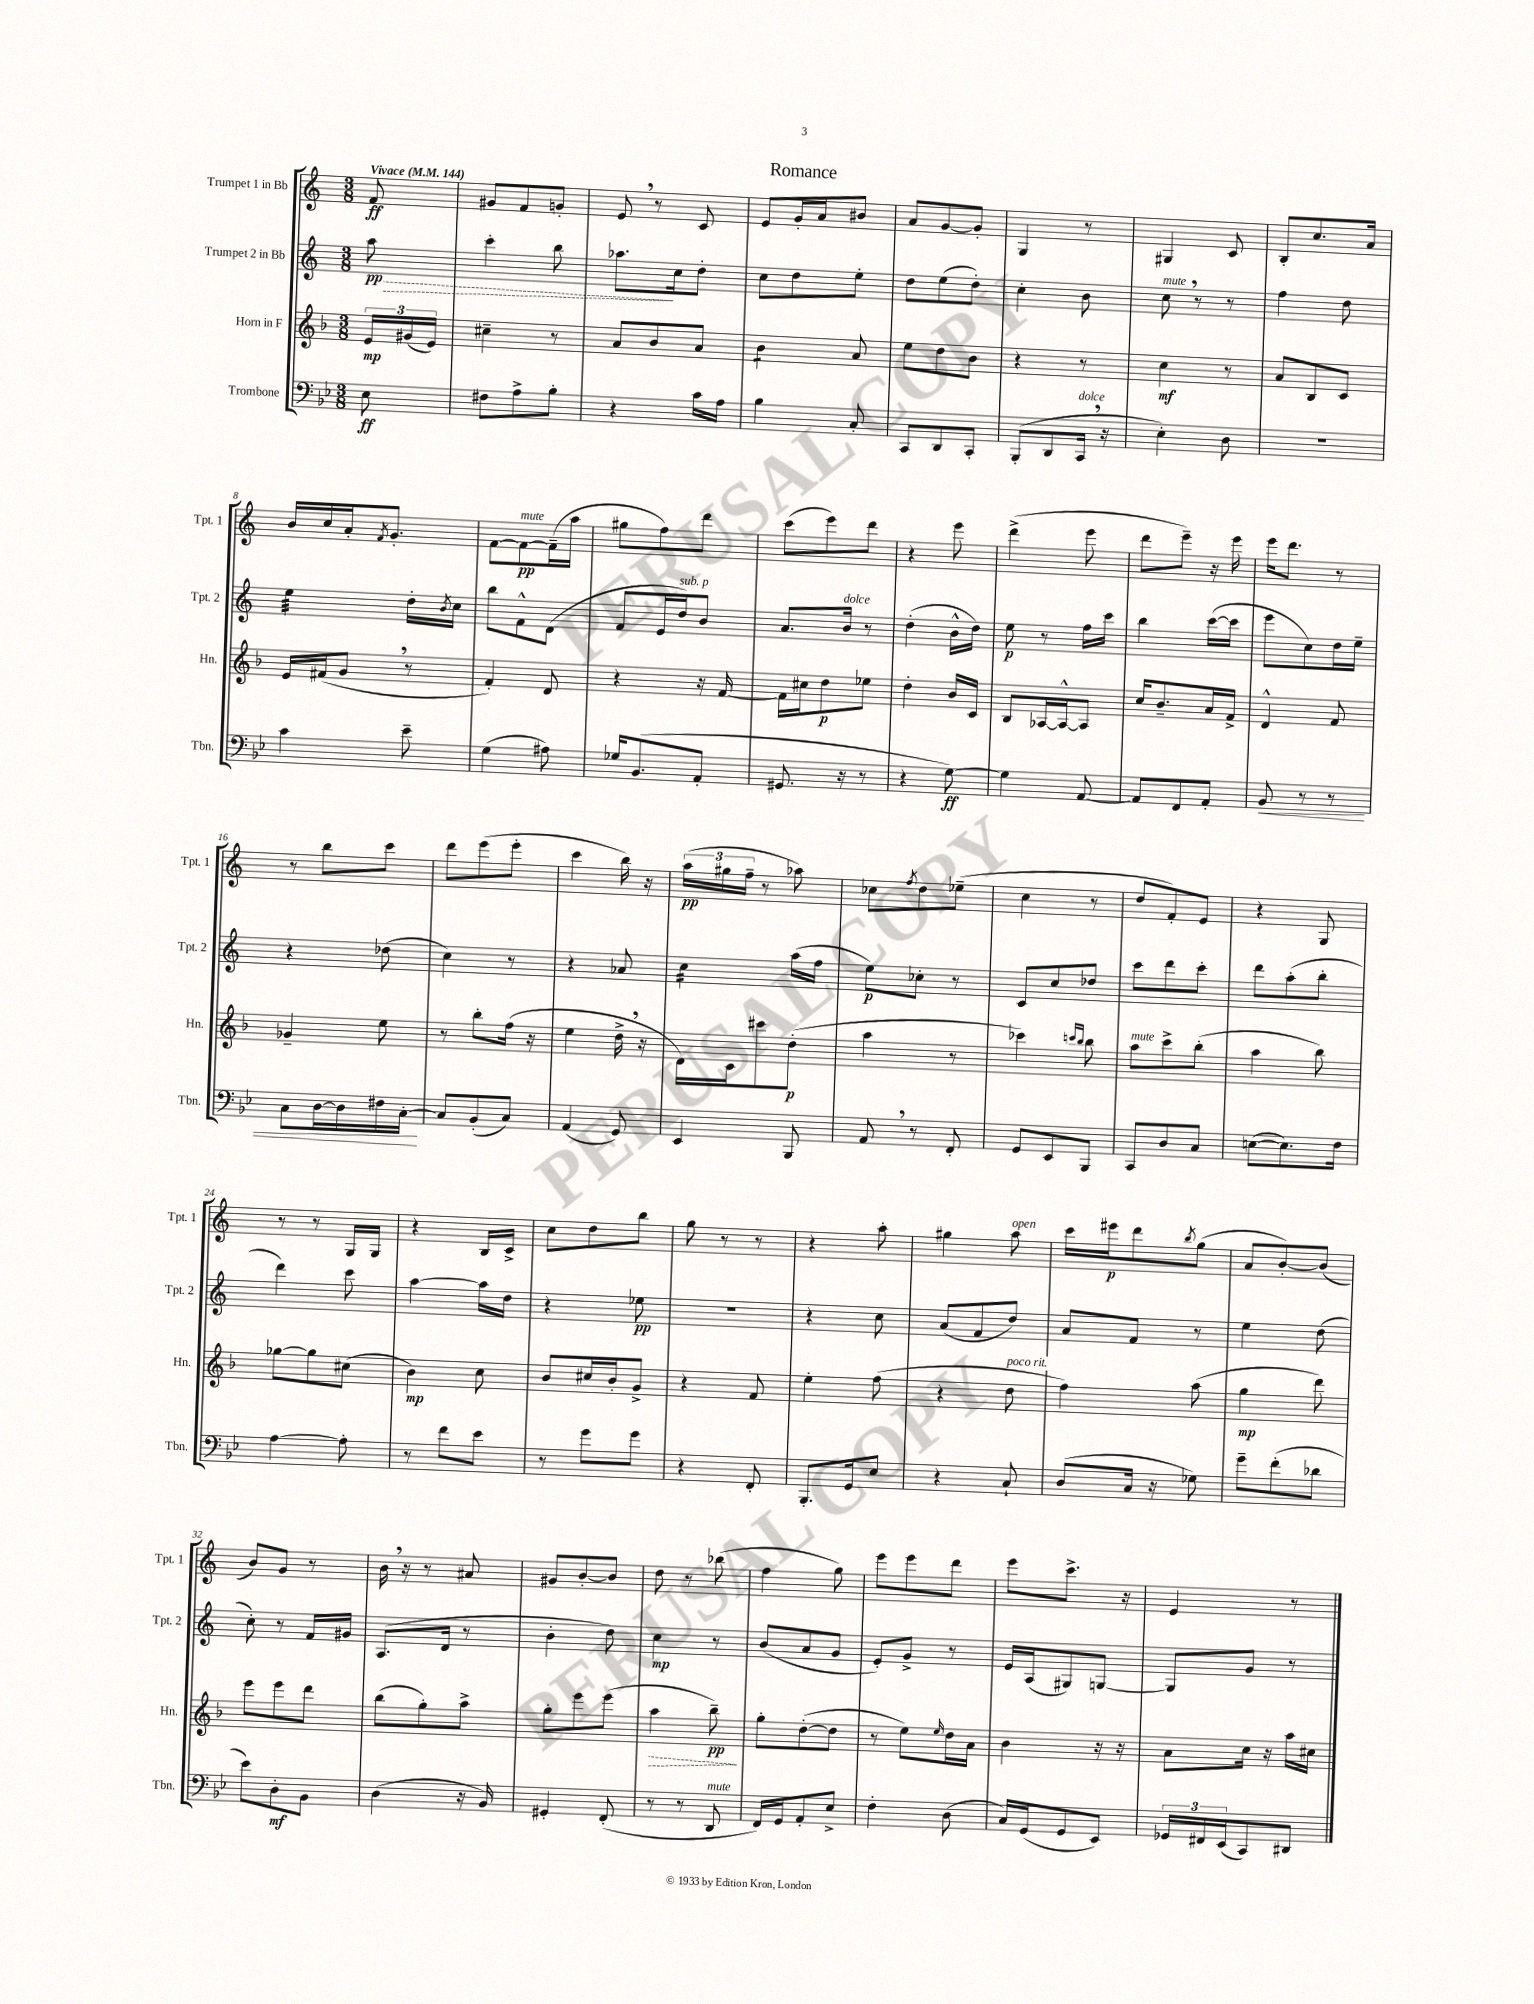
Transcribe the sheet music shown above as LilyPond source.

\header { title = "Romance" }
<<
\new StaffGroup <<
\new Staff = "s0" \with { instrumentName = "Trumpet 1 in Bb" shortInstrumentName = "Tpt. 1" } {
    \clef treble \key c \major \numericTimeSignature \time 3/8 \partial 8 \tempo "Vivace" 4 = 144
    f'8\ff |
    gis'8 f'8 g'8-. |
    e'8 \breathe r8 c'8 |
    e'8 g'16-. a'16 bis'8 |
    a'8 g'8~ g'8-. |
    g4 r8 |
    gis4 c'8 |
    b8-. c''8. a'16 |
    b'16 c''16 a'16-. \acciaccatura { f'8 } g'8.-. |
    f'8~ f'8~\pp^\markup { \italic "mute" } f'16--( a''16 |
    gis''8 f''8) d'''8 |
    c'''8( e'''8) d'''8 |
    r4 e'''8 |
    d'''4->( e'''8 |
    d'''8 e'''8--) r16 e'''16 |
    e'''16 d'''8. r8 |
    r8 b''8 c'''8 |
    d'''8 e'''8( e'''8-. |
    c'''4 b''16) r16 |
    \tuplet 3/2 { a''16\pp( gis''16 f''16-- } r8 aes''8) |
    ces''8 \acciaccatura { f''8 } d''8 ees''8--( |
    c''4 r8 |
    d''8 f'8-.) e'8 |
    r4 g8 |
    r8 r8 g16 g16 |
    r4 b16 c'16-> |
    c''8 d''8 b''8 |
    g''8 r8 r8 |
    r4 a''8-. |
    gis''4 a''8^\markup { \italic "open" } |
    c'''16 eis'''16\p d'''8 \acciaccatura { b''8 } g''8( |
    a'8 b'8~-.) b'8( |
    b'8) g'8 r8 |
    b'16 \breathe r16 r8 ais'8 |
    gis'8 b'8~-. b'8 |
    d''8 r8 bes''8( |
    f''4 g''8) |
    e'''8 e'''8 d'''8 |
    e'''8 c'''8.-> r16 |
    e'4 r8 \bar "|." |
}
\new Staff = "s1" \with { instrumentName = "Trumpet 2 in Bb" shortInstrumentName = "Tpt. 2" } {
    \clef treble \key c \major \numericTimeSignature \time 3/8 \partial 8
    \once \override Hairpin.style = #'dashed-line a''8\pp\> |
    c'''4-. b''8 |
    aes''8.\! c''16 d''8-. |
    c''8 d''8 e''8-. |
    d''8 e''8( d''8-.) |
    c''4-. b'8 |
    c''8^\markup { \italic "mute" } \breathe r8 r8 |
    f''4 d''8 |
    e''4:32 d''16-. \acciaccatura { b'8 } c''16 |
    b''8 f'8-^ d'8( |
    f'8 e'16 d''16^\markup { \italic "sub. p" }) b'8 |
    a'8. b'16^\markup { \italic "dolce" } r8 |
    d''4-.( b'16-^ d''16) |
    e''8\p r8 f''16 c'''16 |
    b''4 c'''16~( c'''16 |
    e'''8 c''8) d''16 e''16-- |
    r4 des''8( |
    c''4) r8 |
    r4 aes'8 |
    c''4:16 a''16( f''16 |
    e''8\p) ces''8-. r8 |
    c'8 c''8 des''8 |
    c'''8 d'''8 c'''8-. |
    d'''8 a''8-.( b''8-. |
    d'''4) c'''8 |
    a''4~ a''16 d''16 |
    r4 ees''8\pp |
    R4. |
    r4 c''8 |
    a'8( f'8 d''8) |
    a'8 f'8 r8 |
    e''4 d''8( |
    c''8-.) r8 f'16 gis'16 |
    a8.( d'16 r8 |
    b'4-. d''8) |
    c''4\mp r8 |
    b'8( a'8 g'8 |
    e'8-.) g'8-> r8 |
    e'16 a16( gis8) g8~ |
    g8 g'8 r8 \bar "|." |
}
\new Staff = "s2" \with { instrumentName = "Horn in F" shortInstrumentName = "Hn." } {
    \clef treble \key f \major \numericTimeSignature \time 3/8 \partial 8
    \tuplet 3/2 { e'16\mp gis'16( e'16) } |
    cis''4-- r8 |
    a'8 bes'8 a'8 |
    bes'4:8 a'8 |
    e''8 d''8 bes'8 |
    r4 r8 |
    c''4\mf r8 |
    a'8 bes8 c'8 |
    e'16 fis'16( g'8 \breathe r8 |
    f'4-.) d'8 |
    r4 r16 f'16~ |
    f'16 cis''16 d''8\p ees''8 |
    d''4-. bes'16 c'16 |
    bes8 aes16~ aes16~-^ aes8 |
    c''16 bes'8.-- a'16 f'16-> |
    d'4-^ f'8 |
    ges'4-- e''8 |
    r8 bes''8-. f''16( r16 |
    e''4 d''16-> \breathe r16 |
    d'16) c'16 cis'''8 d''8-.\p( |
    a''4 r8 |
    ces'''4) \grace { c'''16 bes''16 } bes''8 |
    a''8^\markup { \italic "mute" } c'''8-> bes''8-.( |
    a''4 bes''8) |
    ges''8~ ges''8 cis''8( |
    bes'4\mp) c''8 |
    bes'8 cis''16 bes'16-. g'8-> |
    r4 f'8 |
    e''4-. f''8( |
    r4 d''8^\markup { \italic "poco rit." } |
    f''4) a''8( |
    g''4\mp d'''8) |
    e'''8 e'''8 d'''8 |
    bes''8( g''8-.) a''8-> |
    g''8-. e'''8 e'''8( |
    \once \override Hairpin.style = #'dashed-line a''4\> bes''8--\pp\!) |
    g''8-. d''8~-.( d''8 |
    r8 e''8) \grace { e''16 } d''16 a'16 |
    bes'4 r16 r16 |
    a'8 c''16 r16 a''16 cis''16 \bar "|." |
}
\new Staff = "s3" \with { instrumentName = "Trombone" shortInstrumentName = "Tbn." } {
    \clef bass \key bes \major \numericTimeSignature \time 3/8 \partial 8
    ees8\ff |
    fis8 a8-> bes8-. |
    r4 c'16 a16 |
    bes4 c8-. |
    c,8 d,8 c,8-. |
    bes,,8-.( d,8 c,16^\markup { \italic "dolce" } \breathe r16 |
    ees4-.) d8 |
    R4. |
    c'4 ees'8-- |
    g4( ais8) |
    ges16 bes,8.( a,8-. |
    gis,8. r16 r8 |
    r4 g8~\ff) |
    g4 a,8~ |
    a,8 f,8 a,8-. |
    bes,8\< r8 r8 |
    c8 d16~ d16 fis16 c16~-.\! |
    c8 bes,8-.( c8) |
    a,4( g,8) |
    ees,4 bes,,8 |
    a,8 \breathe r8 f,8-. |
    g,8 ees,8 bes,,8 |
    c,8 d8 c8 |
    e8~( e8.) f16 |
    a4~ a8-. |
    r8 f'8 ees'8 |
    r8 g'8 g'8 |
    r4 f,8-. |
    bes,,8.-. g,16 ees8 |
    r4 c8-! |
    d8( c16 r16 ges8) |
    g'8-- f'8-.( des'8 |
    ees'8) d8-.\mf bes,8 |
    d4( r16 bes,16) |
    gis,4-. f,8-.( |
    r8 r8 d,8^\markup { \italic "mute" } |
    f,16) g,16 a,8-. ees8-> |
    f4-. d8( |
    c16) g,16( g,8 ees,8) |
    \tuplet 3/2 { ges,16 fis,16 ees,16( } c,8) dis,8 \bar "|." |
}
>>
>>
